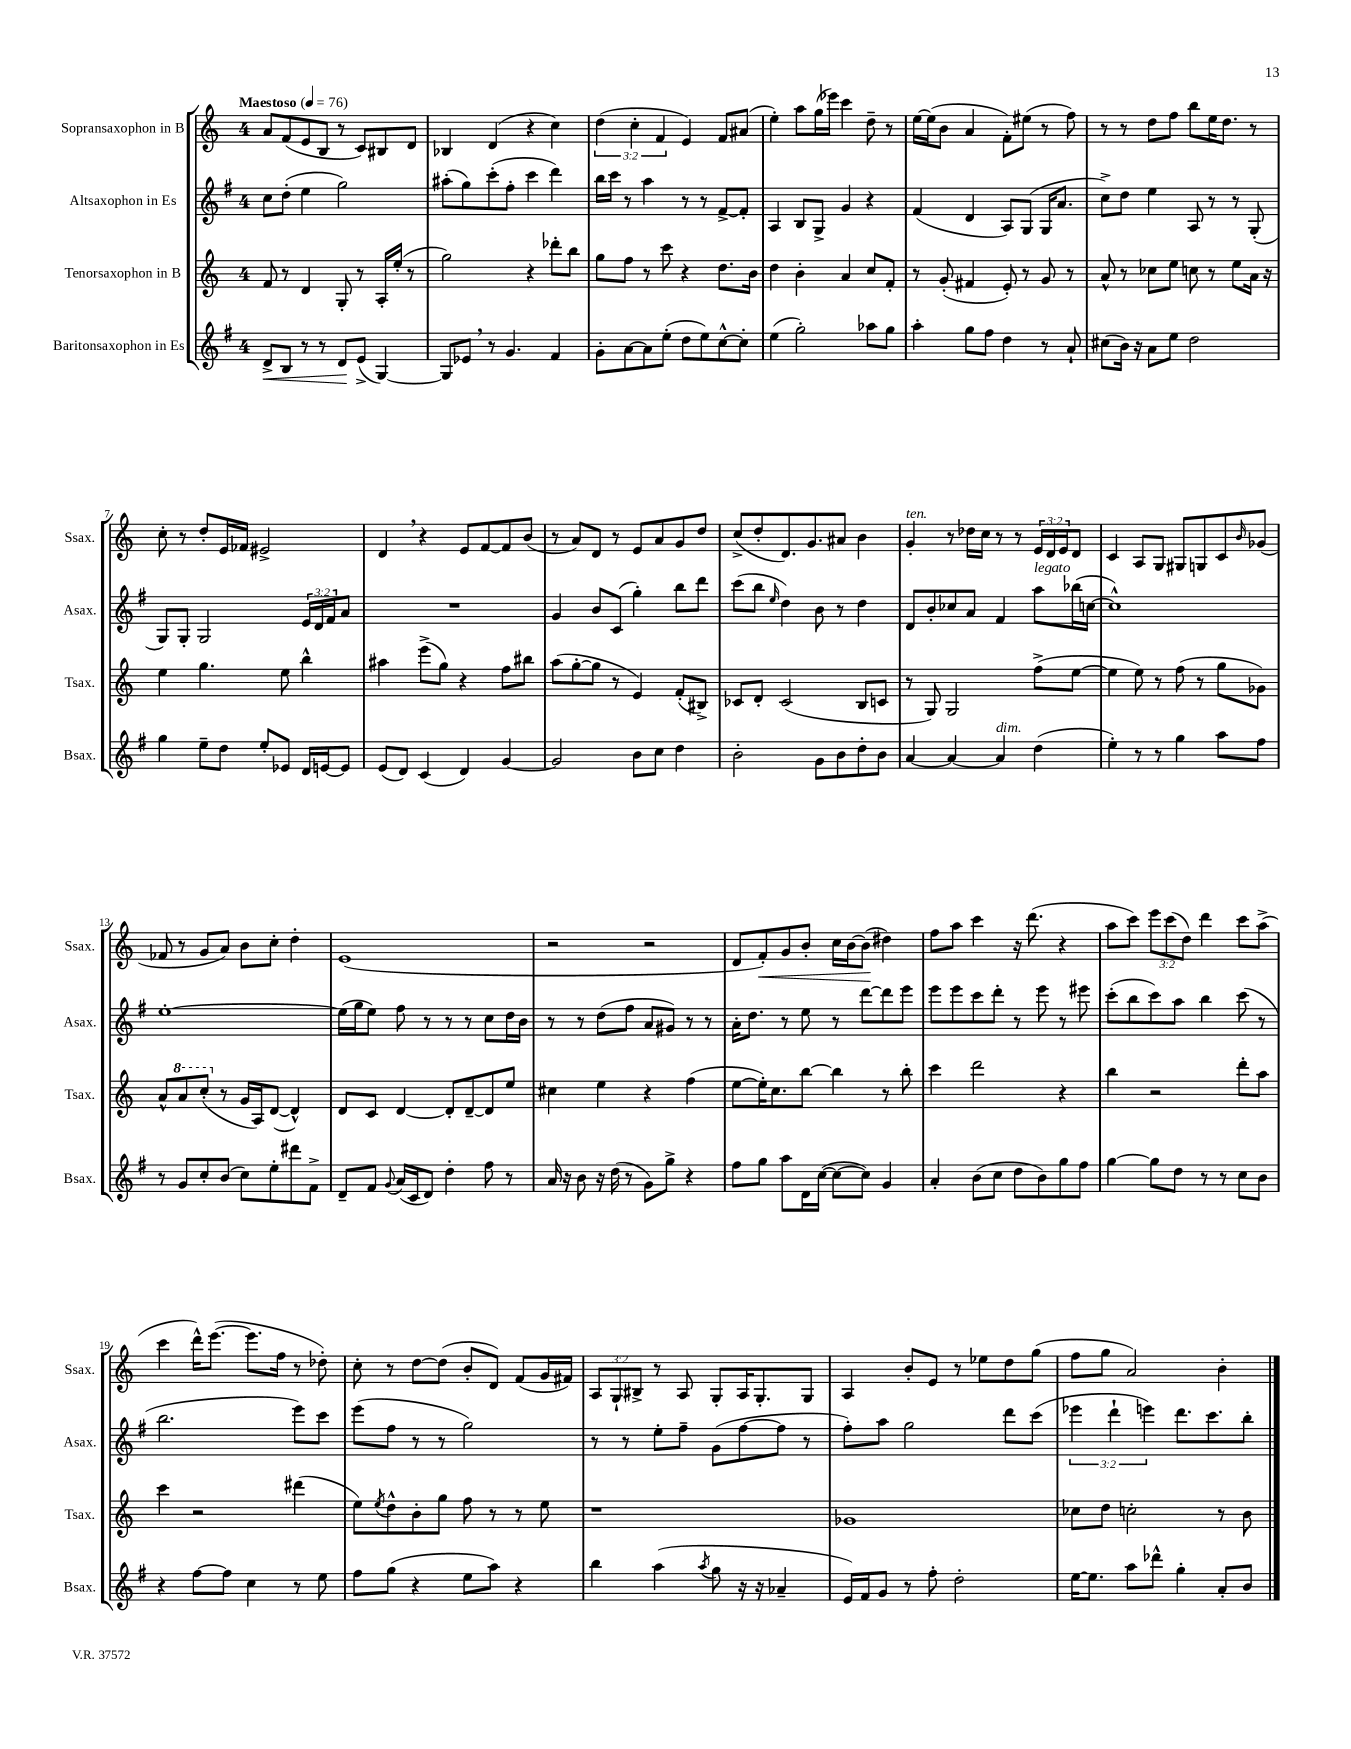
<<
\new StaffGroup <<
\new Staff = "s0" \with { instrumentName = "Sopransaxophon in B" shortInstrumentName = "Ssax." } {
    \clef treble \key c \major \once \override Staff.TimeSignature.style = #'single-digit \time 4/4 \override Staff.TupletNumber.text = #tuplet-number::calc-fraction-text \tempo "Maestoso" 4 = 76
    a'8 f'8( e'8 b8 r8 c'8) bis8 d'8 |
    bes4 d'4( r4 c''4) |
    \tuplet 3/2 { d''4( c''4-. f'4 } e'4) f'8 ais'8( |
    e''4-.) a''8 g''16( ees'''16) c'''4 d''8-- r8 |
    e''16~ e''16( b'8 a'4 f'8-.) eis''8( r8 f''8) |
    r8 r8 d''8 f''8 b''8 e''16 d''8. r8 |
    c''8-. r8 d''8-. e'16 fes'16 eis'2-> |
    d'4 \breathe r4 e'8 f'8~ f'8 b'8( |
    r8 a'8) d'8 r8 e'8 a'8 g'8 d''8 |
    c''8->( d''8-. d'8.) g'8. ais'8 b'4 |
    g'4-.^\markup { \italic "ten." } r8 des''16 c''16 r8 r8 \tuplet 3/2 { e'16 d'16 e'16 } d'8 |
    c'4 a8 g8 gis8 g8 c'8 \grace { b'16 } ges'8( |
    fes'8 r8 g'8 a'8) b'8 c''8-. d''4-. |
    e'1( |
    r2 r2 |
    d'8 f'8-.\<) g'8 b'8-. c''16 b'16~ b'8\!( dis''4) |
    f''8 a''8 c'''4 r16 d'''8.( r4 |
    a''8 c'''8) \tuplet 3/2 { e'''8 c'''8( d''8) } d'''4 c'''8 a''8->( |
    c'''4 d'''16-^) e'''8.~( e'''8. f''16 r8 des''8-.) |
    c''8-. r8 d''8~ d''8( b'8-. d'8) f'8( g'16 fis'16) |
    \tuplet 3/2 { a8 g8-! bis8-> } r8 a8 g8-. a16 g8.-. g8 |
    a4 b'8-. e'8 r8 ees''8 d''8 g''8( |
    f''8 g''8 a'2) b'4-. \bar "|." |
}
\new Staff = "s1" \with { instrumentName = "Altsaxophon in Es" shortInstrumentName = "Asax." } {
    \clef treble \key g \major \once \override Staff.TimeSignature.style = #'single-digit \time 4/4 \override Staff.TupletNumber.text = #tuplet-number::calc-fraction-text
    c''8 d''8-.( e''4 g''2) |
    ais''8-.( g''8) c'''8-.( fis''8-. c'''4 d'''4) |
    b''16 c'''16 r8 a''4 r8 r8 fis'8~-> fis'8-. |
    a4 b8 g8-> g'4 r4 |
    fis'4( d'4 a8) g8( g16 a'8. |
    c''8->) d''8 e''4 a8 r8 r8 g8-.( |
    g8) g8-. g2 \tuplet 3/2 { e'16 d'16 fis'16 } a'8 |
    R1 |
    g'4 b'8 c'8( g''4-.) b''8 d'''8 |
    c'''8( b''8 \grace { e''16 } d''4) b'8 r8 d''4 |
    d'8 b'8-. ces''8 a'8 fis'4 a''8^\markup { \italic "legato" } bes''16( c''16~ |
    c''1-^) |
    e''1~-. |
    e''16( g''16 e''8) fis''8 r8 r8 r8 c''8 d''16 b'16 |
    r8 r8 d''8( fis''8 a'8 gis'8) r8 r8 |
    a'16-. d''8. r8 e''8 r8 d'''8~ d'''8 e'''8 |
    e'''8 e'''8 c'''8 d'''8-. r8 e'''8 r8 eis'''8 |
    c'''8-.( b''8 c'''8) a''8 b''4 c'''8( r8 |
    b''2. e'''8) c'''8 |
    e'''8( fis''8 r8 r8 g''2) |
    r8 r8 e''8-. fis''8-- g'8( fis''8~ fis''8 r8 |
    fis''8-.) a''8 g''2 d'''8 c'''8( |
    \tuplet 3/2 { ees'''4 d'''4-! e'''4) } d'''8. c'''8. b''8-. \bar "|." |
}
\new Staff = "s2" \with { instrumentName = "Tenorsaxophon in B" shortInstrumentName = "Tsax." } {
    \clef treble \key c \major \once \override Staff.TimeSignature.style = #'single-digit \time 4/4
    f'8 r8 d'4 g8-. r8 a16-. e''16-.( r8 |
    g''2) r4 des'''8-. b''8 |
    g''8 f''8 r8 c'''8 r4 d''8. b'16 |
    d''4 b'4-. a'4 c''8 f'8-. |
    r8 g'8-.( fis'4 e'8-.) r8 g'8 r8 |
    a'8-^ r8 ces''8 e''8 c''8 r8 e''8 a'16 r16 |
    e''4 g''4. e''8 b''4-^ |
    ais''4 e'''8->( g''8) r4 f''8 bis''8 |
    a''8( g''8~-. g''8 r8 e'4) f'8-.( bis8->) |
    ces'8 d'8-. ces'2( b8 c'8 |
    r8 g8) g2 f''8->( e''8~ |
    e''4 e''8) r8 f''8( r8 g''8 ges'8) |
    a'8-^ \ottava #1 a''8 c'''8-.( \ottava #0 r8 g'16 a16) d'8~( d'4-^) |
    d'8 c'8 d'4~ d'8-. d'8~-- d'8 e''8 |
    cis''4 e''4 r4 f''4( |
    e''8~ e''16-.) c''8. b''8~ b''4 r8 b''8-. |
    c'''4 d'''2 r4 |
    b''4 r2 d'''8-. a''8 |
    c'''4 r2 dis'''4( |
    e''8) \acciaccatura { e''8 } d''8-^ b'8-. g''8 f''8 r8 r8 e''8 |
    r1 |
    ges'1 |
    ces''8 d''8 c''2-. r8 b'8 \bar "|." |
}
\new Staff = "s3" \with { instrumentName = "Baritonsaxophon in Es" shortInstrumentName = "Bsax." } {
    \clef treble \key g \major \once \override Staff.TimeSignature.style = #'single-digit \time 4/4
    d'8->\< b8 r8 r8 d'8\! e'8->( g4~) |
    g8 ees'8 \breathe r8 g'4. fis'4 |
    g'8-. a'8~ a'8 e''8-.( d''8 e''8) c''8~-^ c''8-. |
    e''4( g''2-.) aes''8 g''8 |
    a''4-. g''8 fis''8 d''4 r8 a'8-! |
    cis''8( b'16) r16 a'8 e''8 d''2 |
    g''4 e''8-- d''8 e''8-. ees'8 d'16 e'16~ e'8 |
    e'8( d'8) c'4( d'4) g'4~ |
    g'2 b'8 c''8 d''4 |
    b'2-. g'8 b'8 d''8-. b'8 |
    a'4~ a'4~ a'4^\markup { \italic "dim." } d''4( |
    e''4-.) r8 r8 g''4 a''8 fis''8 |
    r8 g'8 c''8-. b'8( c''8) e''8-. dis'''8 fis'8-> |
    d'8-- fis'8 \appoggiatura { g'8 } a'16( c'16 d'8) d''4-. fis''8 r8 |
    a'16 r16 b'8 r16 d''16( r8 g'8) g''8-> r4 |
    fis''8 g''8 a''8 d'16 c''16~( c''8~ c''8) g'4 |
    a'4-. b'8( c''8 d''8 b'8) g''8 fis''8 |
    g''4~ g''8 d''8 r8 r8 c''8 b'8 |
    r4 fis''8~ fis''8 c''4 r8 e''8 |
    fis''8 g''8( r4 e''8 a''8) r4 |
    b''4 a''4( \acciaccatura { a''8 } g''8 r16 r16 aes'4-- |
    e'16) fis'16 g'8 r8 fis''8-. d''2-. |
    e''16~ e''8. a''8 des'''8-^ g''4-. a'8-. b'8 \bar "|." |
}
>>
>>
